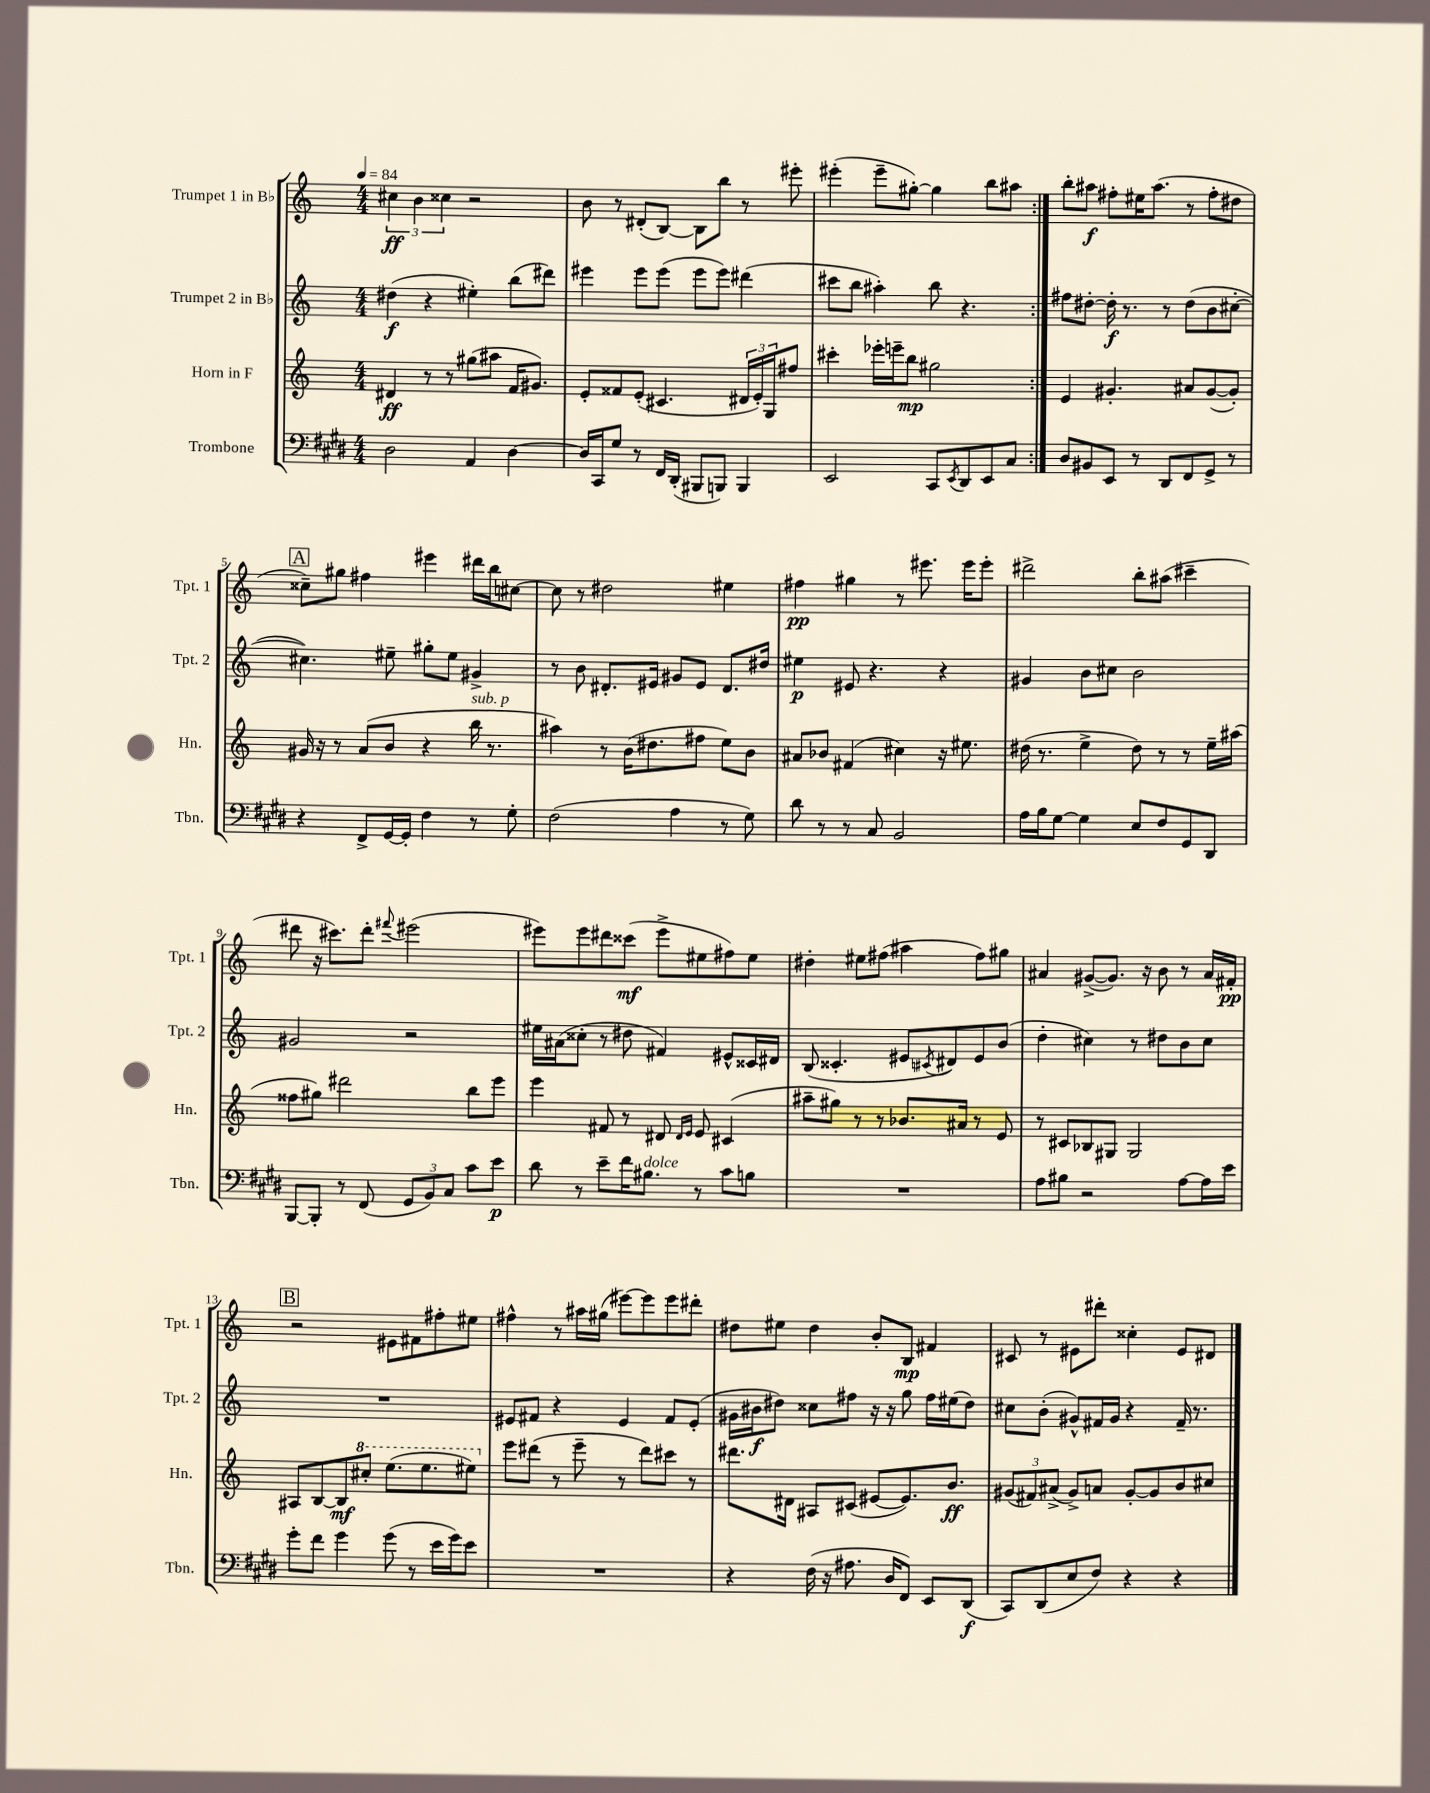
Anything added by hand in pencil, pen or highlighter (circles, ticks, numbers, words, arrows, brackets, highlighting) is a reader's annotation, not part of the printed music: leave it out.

**kern	**kern	**kern	**kern
*staff4	*staff3	*staff2	*staff1
*clefF4	*clefG2	*clefG2	*clefG2
*k[f#c#g#d#]	*k[]	*k[]	*k[]
*M4/4	*M4/4	*M4/4	*M4/4
*MM84	*MM84	*MM84	*MM84
2D#	4d#	(4dd#	6cc#
.	.	.	6b
.	8r	4r	.
.	.	.	6cc##
.	8r	.	.
4AA	(8gg#	4ee#')	2r
.	8aa#	.	.
[4D#	16f	(8bb	.
.	8.g#)	.	.
.	.	8ddd#)	.
=	=	=	=
16D#]	8e'	4eee#	8b
16CC#	.	.	.
8G#	8f##	.	8r
8r	(8e'	8eee#	(8d#'
16FF#	4.c#	(8eee#	[8B)
(16DD#'	.	.	.
8BBB#	.	8eee#	8B]
8BBB)	.	8eee#)	8bb
4BBB	24d#	(4ddd#	8r
.	24e')	.	.
.	24G	.	.
.	8ff#	.	8eee#'
=	=	=	=
2EE	4ccc#'	8ccc#	(4eee#'
.	.	8bb	.
.	16eee-'	4aa#')	8eee#~
.	16eee~	.	.
.	8bb	.	[8gg#')
8CC#	2gg#	8bb	4gg#]
8qEE	.	.	.
8DD#	.	4.r	.
8EE	.	.	8bb
8C#	.	.	8aa#
=:|!	=:|!	=:|!	=:|!
8D#	4e	8ff#	8bb'
8BB#	.	[8dd#'	8aa#
8EE	4.g#'	16dd#']	8ff#'
.	.	8.r	.
8r	.	.	16ee#
.	.	.	(8.aa#
8DD#	.	8r	.
8FF#	8a#	(8dd#	8r
8GG#^	([8g#	8b	8ff#'
8r	8g#'])	[8cc#'	8dd#
=	=	=	=
4r	16g#	4.cc#])	8cc##~)
.	16r	.	.
.	8r	.	8gg#
8FF#^	(8a	.	4ff#
[16GG#	8b	8ee#~	.
16GG#']	.	.	.
4F#	4r	8gg#'	4eee#
.	.	8ee#	.
8r	16bb	4g#^	16ddd#
.	8.r	.	16bb
8G#'	.	.	[8cc#
=	=	=	=
(2F#	4aa#)	8r	8cc#]
.	.	8b	8r
.	8r	8.d#'	2dd#
.	(16b	.	.
.	8.dd#	16e#	.
4A	.	8g#	.
.	8ff#	8e#	.
8r	8ee)	8.d#	4ee#
8G#)	8b	.	.
.	.	16dd#	.
=	=	=	=
8d#	8a#	4ee#	4ff#
8r	8b-	.	.
8r	(4f#	8e#	4gg#
8C#	.	4.r	.
2BB	4cc#)	.	8r
.	.	.	8.eee#
.	16r	4r	.
.	8.ee#	.	16eee#
.	.	.	8eee#'
=	=	=	=
16A	(16dd#	4g#	2ddd#^
16B	8.r	.	.
[8G#	.	.	.
4G#]	4ee^	8b	.
.	.	8cc#	.
8E	8dd#)	2b	8bb'
8F#	8r	.	(8aa#
8GG#	8r	.	4ccc#~
8DD#	16ee~	.	.
.	(16aa#	.	.
=	=	=	=
[8BBB	8ff##	2g#	8ddd#
8BBB']	8gg#)	.	16r
.	.	.	8.ccc#)
8r	2ddd#	.	.
(8FF#	.	.	8ddd#'
.	.	.	8qqfff#
12GG#	.	2r	(2eee#
12BB)	.	.	.
12C#	.	.	.
8c#	8bb	.	.
8e	8eee	.	.
=	=	=	=
8d#	4eee	16ee#	8eee#)
.	.	(16a#	.
8r	.	8cc##'	8eee#
8e~	8f#	8r	8ddd#
16f#	8r	8dd#	(8ccc##
8.B#	.	.	.
.	8d#	4f#)	8eee#^
.	16qqd#	.	.
.	16qqe	.	.
8r	8e	.	8ee#
8c#	(4c#	8e#^^	8ff#)
8B	.	16c##	8ee#
.	.	16d#	.
=	=	=	=
1r	8aa#~	(8B	4dd#'
.	8gg#)	4.c##'	.
.	8r	.	8ee#
.	8r	.	(8ff#
.	8.b-	8e#	4aa#
.	.	8qc#	.
.	.	8d#)	.
.	16a#	.	.
.	8r	8e#	8ff#)
.	8e	(8b	8gg#
=	=	=	=
8A	8r	4dd'	4a#
8B#	8c#	.	.
2r	8B-	4cc#)	([8g#^
.	8G#	.	8.g#])
.	2G#	8r	.
.	.	.	16r
.	.	8dd#	8b
[8A	.	8b	8r
16A]	.	8cc#	16a#
16e	.	.	16f#'
=	=	=	=
8g#'	8A#	1r	2r
8f#	[8B	.	.
4g#	8B]	.	.
.	8ccc#'	.	.
(8g#	(8.eee	.	8e#
8r	.	.	8f#
.	8.eee	.	.
16e	.	.	8ff#'
16g#)	.	.	.
8e	8eee#)	.	8ee#
=	=	=	=
1r	8eee	8e#	4ff#^^
.	(8ddd#	8f#	.
.	8r	4r	8r
.	8eee~	.	16aa#
.	.	.	(16gg#
.	8r	4e#	[8eee#)
.	8ddd#)	.	8eee#]
.	8ccc#	8f#	8eee#
.	8r	(8e#'	8ddd#'
=	=	=	=
4r	8.ddd#	16g#	8dd#
.	.	16b#	.
.	.	8dd#)	8ee#
.	16d#	.	.
(16F#	8A#	8cc##	4dd#
16r	.	.	.
8.A#	(8c#	8ff#	.
.	[8e#	16r	8b'
16D#	.	16r	.
8FF#)	8.e#])	8gg	8B
8EE	.	16ff#	4f#
.	8.b	(16ee#	.
(8DD#	.	8dd#)	.
=	=	=	=
8CC#)	(12g#	8cc#	8c#
.	12f#)	.	.
(8DD#	.	(8b'	8r
.	(12a#^	.	.
8E	8g#^)	8g#^^)	8e#
8F#)	8a	16f#	8ddd#'
.	.	16g#	.
4r	[8g#'	4r	4cc##'
.	8g#]	.	.
4r	8b	16f#~	8e#
.	.	8.r	.
.	8cc#	.	8d#
==	==	==	==
*-	*-	*-	*-
